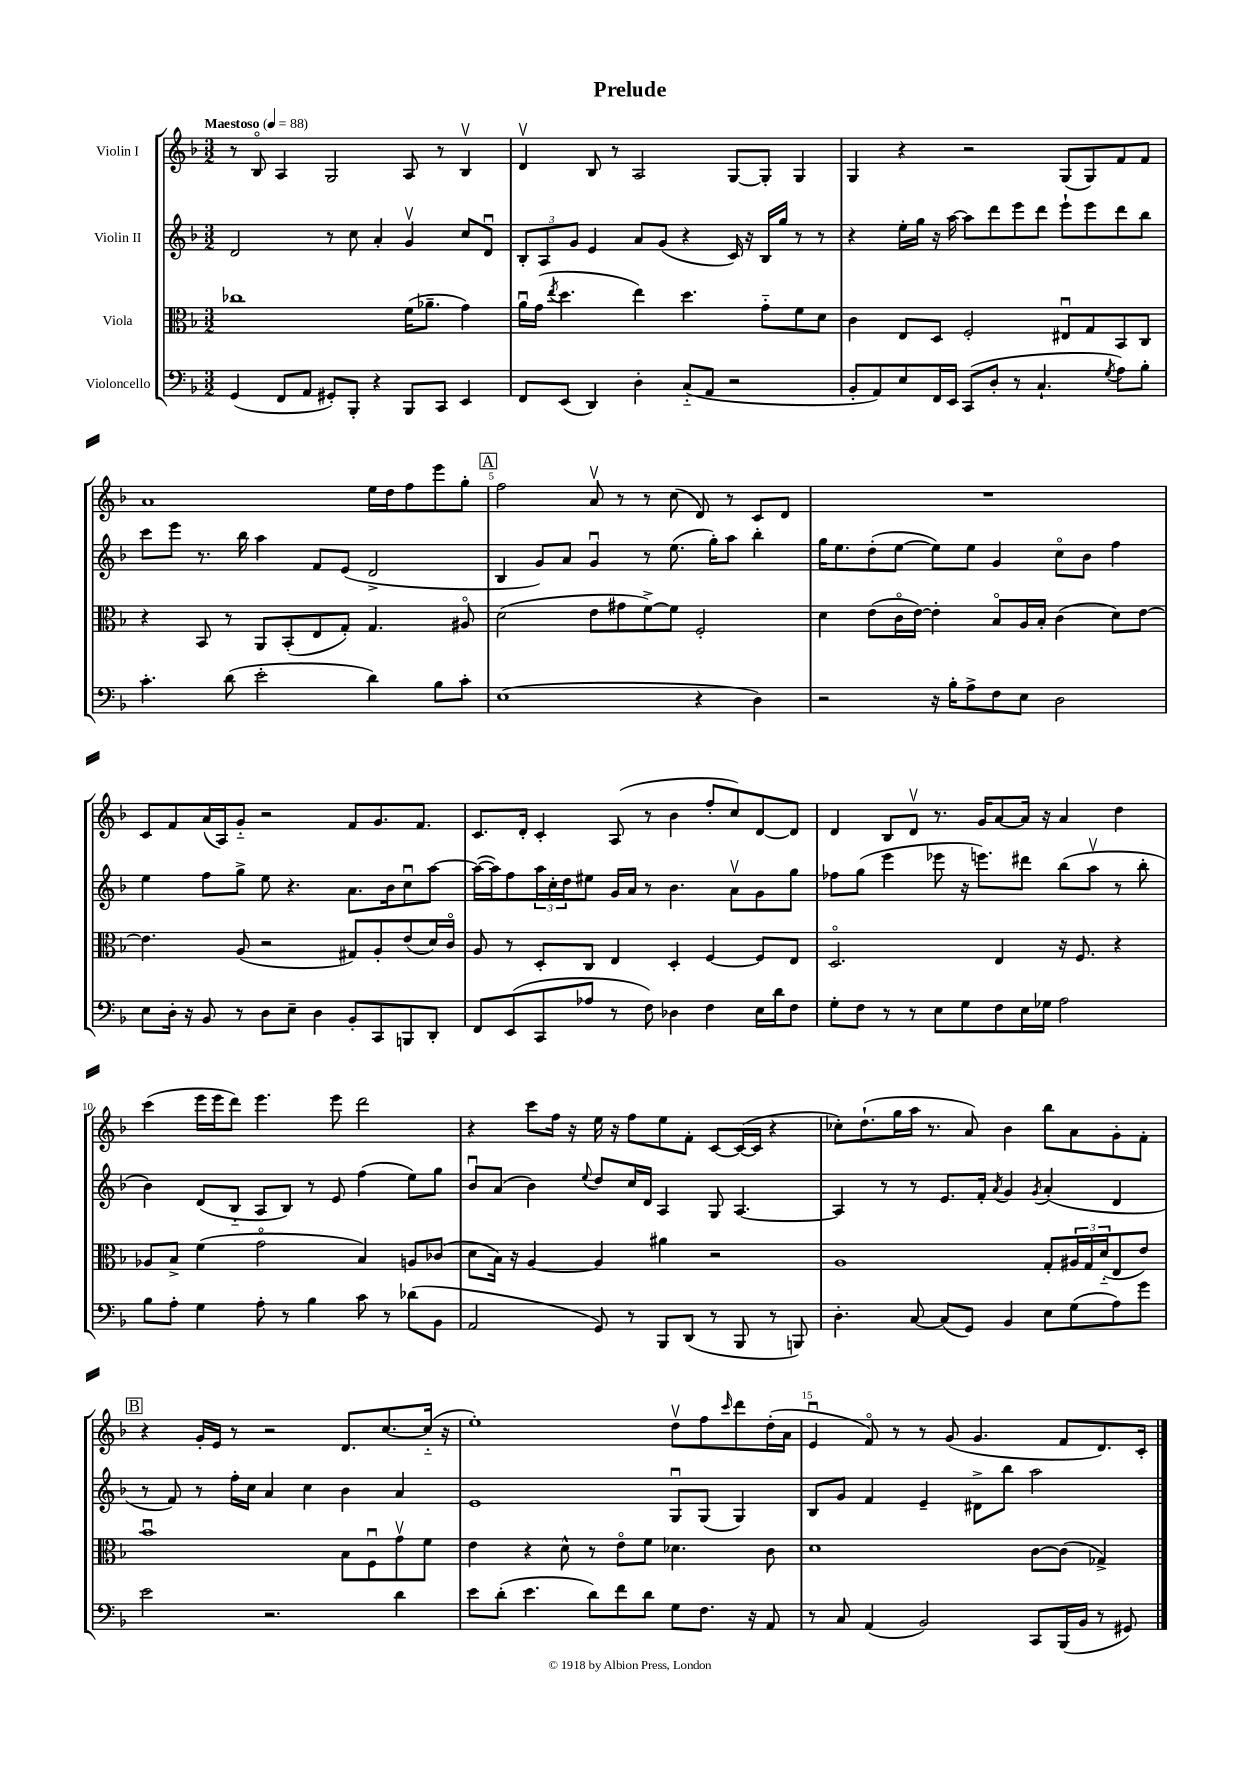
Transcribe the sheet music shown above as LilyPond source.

\header { title = "Prelude" }
<<
\new StaffGroup <<
\new Staff = "s0" \with { instrumentName = "Violin I" } {
    \clef treble \key f \major \numericTimeSignature \time 3/2 \tempo "Maestoso" 4 = 88
    r8 bes8\flageolet a4 g2 a8 r8 bes4\upbow |
    d'4\upbow bes8 r8 a2 g8~ g8-. g4 |
    g4 r4 r2 g8( g8) f'8 f'8 |
    a'1 e''16 d''16 f''8 e'''8 g''8-. |
    \mark \markup { \box "A" } f''2 a'8\upbow r8 r8 c''8( d'8) r8 c'8 d'8 |
    R1. |
    c'8 f'8 a'16( a16) g'8-_ r2 f'8 g'8. f'8. |
    c'8. d'16-. c'4-. a8( r8 bes'4 f''8-. c''8) d'8~ d'8 |
    d'4 bes8 d'8\upbow r8. g'16 a'8~ a'16 r16 a'4 d''4 |
    c'''4( e'''16 e'''16 d'''8) e'''4. e'''8 d'''2 |
    r4 c'''8 f''16 r16 e''16 r16 f''8 e''8 f'8-. c'8~ c'16~( c'16 r4 |
    ces''8-.) d''8.-!( g''16 a''16 r8. a'8) bes'4 bes''8 a'8 g'8-. f'8-. |
    \mark \markup { \box "B" } r4 g'16-. e'16 r8 r2 d'8. c''8.~ c''16-_( r16 |
    e''1-.) d''8\upbow f''8 \grace { c'''16 } d'''8 d''16-.( a'16 |
    e'4\downbow f'8\flageolet) r8 r8 g'8( g'4. f'8 d'8.) c'16-. \bar "|." |
}
\new Staff = "s1" \with { instrumentName = "Violin II" } {
    \clef treble \key f \major \numericTimeSignature \time 3/2
    d'2 r8 c''8 a'4-. g'4\upbow c''8 d'8\downbow |
    \tuplet 3/2 { bes8-. a8 g'8 } e'4 a'8 g'8( r4 c'16) r16 bes16 g''16 r8 r8 |
    r4 e''16-. g''16 r16 a''16~ a''8 d'''8 e'''8 d'''8 e'''8-! e'''8 d'''8 bes''8 |
    c'''8 e'''8 r8. bes''16 a''4 f'8 e'8( d'2-> |
    \mark \markup { \box "A" } bes4 g'8) a'8 g'4\downbow r8 e''8.( g''16-.) a''8 bes''4-. |
    g''16 e''8. d''8-.( e''8~ e''8) e''8 g'4 c''8\flageolet bes'8 f''4 |
    e''4 f''8 g''8-> e''8 r4. a'8. bes'16 c''8\downbow a''8~ |
    a''16~( a''16) f''8 \tuplet 3/2 { a''16 c''16-. d''16 } eis''8 g'16 a'16 r8 bes'4. a'8\upbow g'8 g''8 |
    fes''8 g''8( e'''4 ees'''8 r16 e'''8.) dis'''8 bes''8( a''8\upbow r8 bes''8-. |
    bes'4) d'8( bes8-_ a8 bes8) r8 e'8 f''4( e''8) g''8 |
    bes'8\downbow a'8( bes'4) \appoggiatura { e''8 } d''8 c''16 d'16 a4 g8 a4.~ |
    a4 r8 r8 e'8. f'16-. \acciaccatura { a'8 } g'4 \acciaccatura { g'8 } a'4-.( d'4 |
    \mark \markup { \box "B" } r8 f'8) r8 f''16-. c''16 a'4 c''4 bes'4 a'4 |
    e'1 g8\downbow g8( g4) |
    bes8 g'8 f'4 e'4-- dis'8-> bes''8 a''2 \bar "|." |
}
\new Staff = "s2" \with { instrumentName = "Viola" } {
    \clef alto \key f \major \numericTimeSignature \time 3/2
    ces''1 f'16( aes'8.-- g'4) |
    a'16\downbow g'16( \acciaccatura { e''8 } d''4. e''4) d''4. g'8-_ f'8 d'8 |
    c'4 e8 d8 f2-. eis8\downbow g8 bes,8 c8 |
    r4 bes,8 r8 a,8 bes,8-.( e8 g8-.) g4. ais8\flageolet |
    \mark \markup { \box "A" } d'2( e'8 gis'8 f'8~->) f'8 f2-. |
    d'4 e'8( c'16\flageolet e'16~) e'4-. bes8\flageolet a16 bes16-. c'4( d'8) e'8~ |
    e'4. a8( r2 gis8) a8-. e'8( d'16) c'16\flageolet |
    a8 r8 d8-. c8 e4 d4-. f4~ f8 e8 |
    d2.\flageolet e4 r16 f8. r4 |
    aes8 bes8-> f'4( g'2\flageolet bes4) a8 ces'8( |
    d'8 bes16) r16 a4~ a4 ais'4 r2 |
    a1 g8-. \tuplet 3/2 { ais16 g16 d'16-_( } e8 e'8) |
    \mark \markup { \box "B" } bes'1\downbow bes8 f8\downbow g'8\upbow f'8 |
    e'4 r4 d'8-^ r8 e'8\flageolet f'8 des'4. c'8 |
    d'1 c'8~ c'8( ges4->) \bar "|." |
}
\new Staff = "s3" \with { instrumentName = "Violoncello" } {
    \clef bass \key f \major \numericTimeSignature \time 3/2
    g,4( f,8 a,8 gis,8-.) bes,,8-. r4 bes,,8 c,8 e,4 |
    f,8 e,8( d,4) d4-. c8-_( a,8 r2 |
    bes,8-. a,8) e8 f,16 e,16 c,8( d8-. r8 c4.-! \acciaccatura { g8 } a8) bes8-. |
    c'4.-. d'8( e'2-. d'4) bes8 c'8-. |
    \mark \markup { \box "A" } e1( r4 d4) |
    r2 r16 bes16-. a8-> f8 e8 d2 |
    e8 d16-. r16 bes,8 r8 d8 e8-- d4 bes,8-. c,8 b,,8 d,8-. |
    f,8 e,8( c,8 aes8 r8 f8) des4 f4 e16 d'16 f8 |
    g8-. f8 r8 r8 e8 g8 f8 e16 ges16 a2 |
    bes8 a8-. g4 a8-. r8 bes4 c'8 r8 des'8( bes,8 |
    a,2 g,8) r8 bes,,8 d,8( r8 bes,,8 r8 b,,8) |
    d4.-. c8~ c8( g,8) bes,4 e8 g8( a8) g'8 |
    \mark \markup { \box "B" } e'2 r2. d'4 |
    e'8 d'8-.( e'4. d'8) f'8 d'8 g8 f8. r16 a,8 |
    r8 c8 a,4( bes,2) c,8 bes,,16( bes,16 r8 gis,8) \bar "|." |
}
>>
>>
\layout { \context { \Score \override BarNumber.break-visibility = ##(#f #t #t) barNumberVisibility = #(every-nth-bar-number-visible 5) } }
